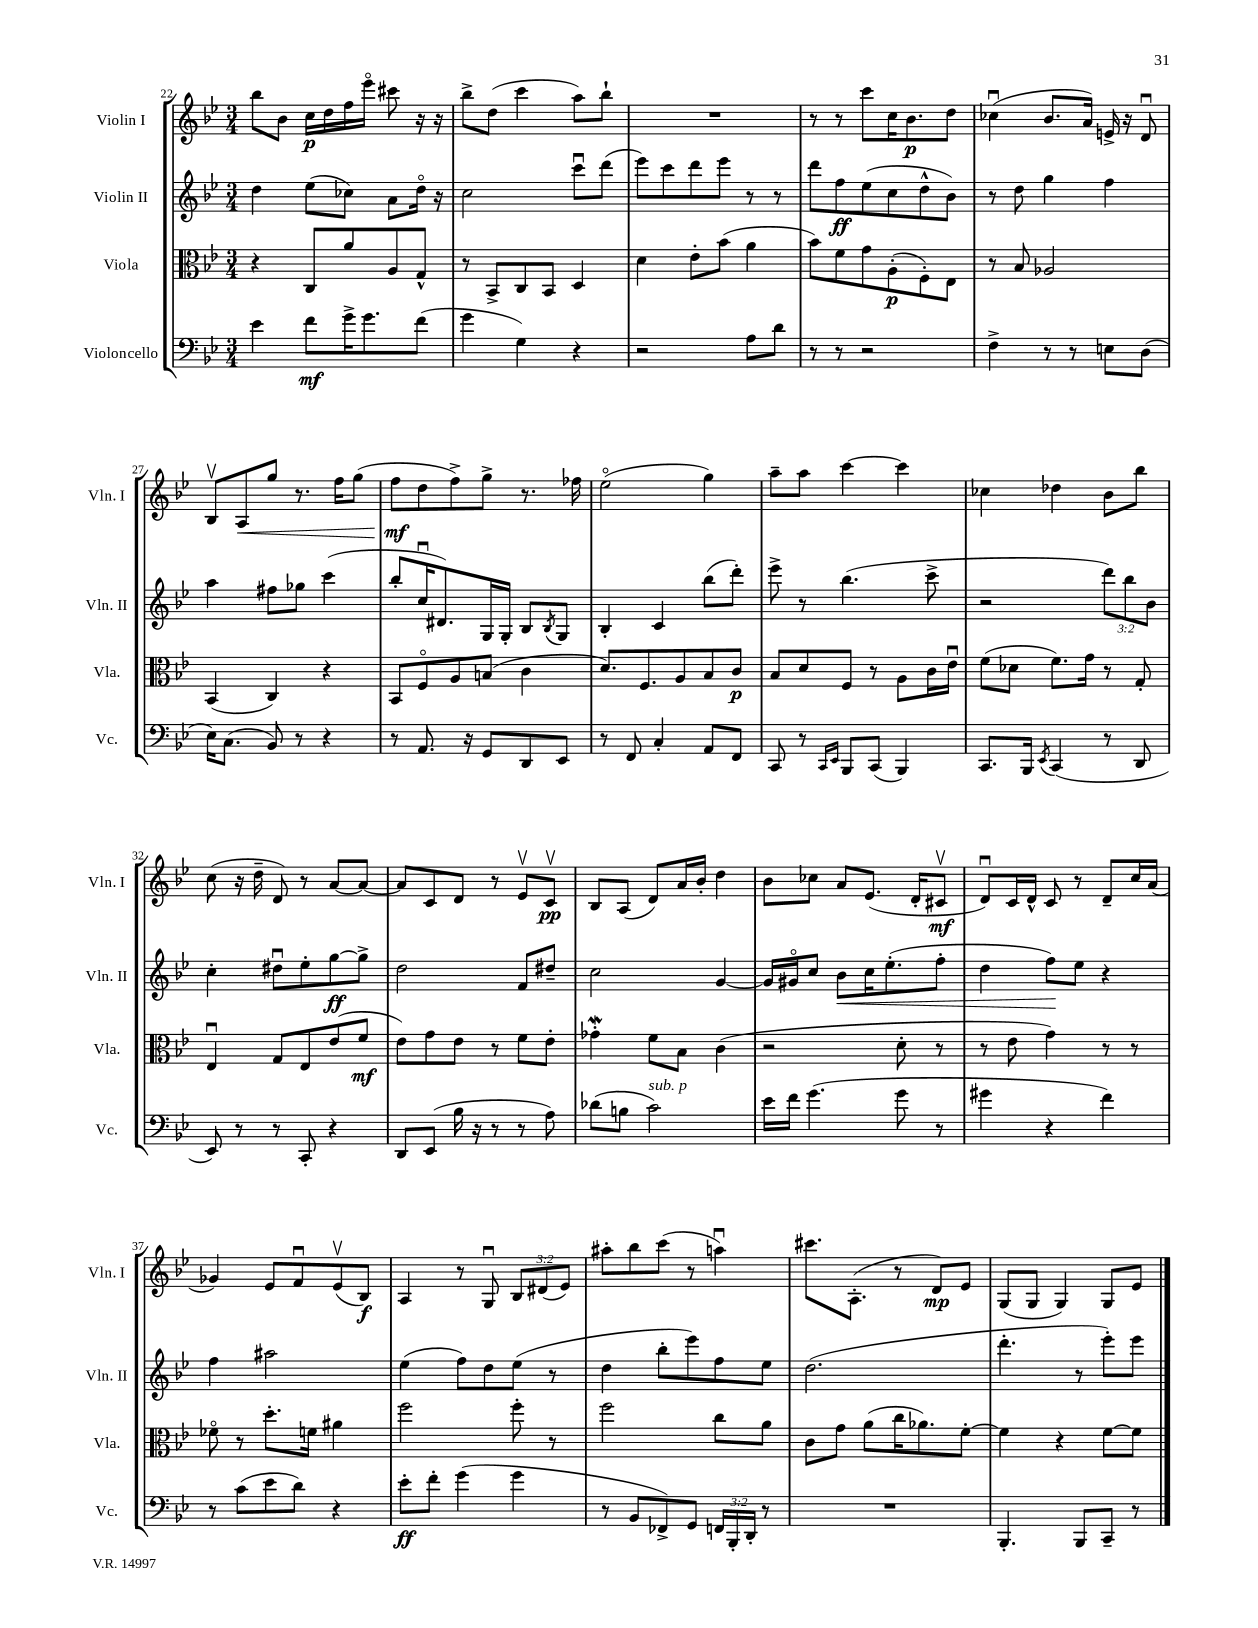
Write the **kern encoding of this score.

**kern	**kern	**kern	**kern
*staff4	*staff3	*staff2	*staff1
*clefF4	*clefC3	*clefG2	*clefG2
*k[b-e-]	*k[b-e-]	*k[b-e-]	*k[b-e-]
*M3/4	*M3/4	*M3/4	*M3/4
4e-	4r	4dd	8bb-
.	.	.	8b-
8f	8C	(8ee-	16cc
.	.	.	16dd
16g^	8a	8cc-)	16ff
8.g	.	.	16eee-o
.	8A	8a	8ccc#
(8f	8G^^	16ddo	16r
.	.	16r	16r
=	=	=	=
4g	8r	2cc	8bb-^
.	8BB-^	.	(8dd
4G)	8C	.	4ccc
.	8BB-	.	.
4r	4D	8cccu	8aa)
.	.	(8ddd	8bb-`
=	=	=	=
2r	4d	8eee-)	2.r
.	.	8ccc	.
.	8e-'	8ddd	.
.	(8b-	8eee-	.
8A	4a	8r	.
8d	.	8r	.
=	=	=	=
8r	8b-)	8ddd	8r
8r	8f	8ff	8r
2r	8g	(8ee-	8ccc
.	(8A'	8cc	16cc
.	.	.	8.b-
.	8F')	8dd^^	.
.	8E-	8b-)	8dd
=	=	=	=
4F^	8r	8r	(4cc-u
.	8B-	8dd	.
8r	2A-	4gg	8.b-
8r	.	.	.
.	.	.	16a)
8E	.	4ff	16e^
.	.	.	16r
(8D	.	.	8du
=	=	=	=
16E-)	(4BB-	4aa	8B-v
(8.C	.	.	.
.	.	.	8A
8BB-)	4C)	8ff#	8gg
8r	.	8gg-	8.r
4r	4r	(4ccc	.
.	.	.	16ff
.	.	.	(8gg
=	=	=	=
8r	8BB-	8bb-'	8ff
8.AA	8Fo	16ccu	8dd
.	.	8.d#)	.
.	8A	.	8ff^)
16r	.	.	.
8GG	(8B	16G	8gg^
.	.	16G'	.
8DD	4c	8B-	8.r
.	.	8qB-	.
8EE-	.	8G	.
.	.	.	16ff-
=	=	=	=
8r	8.d)	4B-'	(2ee-o
8FF	.	.	.
.	8.F	.	.
4C'	.	4c	.
.	8A	.	.
8AA	8B-	(8bb-	4gg)
8FF	8c	8ddd')	.
=	=	=	=
8CC	8B-	8eee-^	8aa~
8r	8d	8r	8aa
16qqCC	.	.	.
16qqEE-	.	.	.
8BBB-	8F	(4.bb-	[4ccc
(8CC	8r	.	.
4BBB-)	8A	.	4ccc]
.	16c	8ccc^	.
.	16e-u	.	.
=	=	=	=
8.CC	(8f	2r	4cc-
.	8d-	.	.
16BBB-	.	.	.
8qEE-	.	.	.
(4CC	8.f)	.	4dd-
.	16g	.	.
8r	8r	12ddd)	8b-
.	.	12bb-	.
8DD	8G'	.	8bb-
.	.	12b-	.
=	=	=	=
8EE-)	4E-u	4cc'	(8cc
8r	.	.	16r
.	.	.	16dd~
8r	8G	8dd#u	8d)
8CC'	8E-	8ee-'	8r
4r	(8e-	[8gg	[8a
.	8f	8gg^]	8a_
=	=	=	=
8DD	8e-)	2dd	8a]
(8EE-	8g	.	8c
16B-	8e-	.	8d
16r	.	.	.
8r	8r	.	8r
8r	8f	8f	8e-v
8A)	8e-'	8dd#~	8cv
=	=	=	=
(8d-	4g-'	2cc	8B-
8B	.	.	(8A
2c)	8f	.	8d)
.	8B-	.	16a
.	.	.	16b-'
.	(4c	[4g	4dd
=	=	=	=
16e-	2r	16g]	8b-
16f	.	16g#o	.
(4.g	.	8cc	8cc-
.	.	8b-	8a
.	.	16cc	(8.e-
.	.	(8.ee-'	.
8g	8d'	.	.
.	.	.	16d'
8r	8r	8ff'	8c#v
=	=	=	=
4g#	8r	4dd	8du)
.	8e-	.	16c
.	.	.	16d^^
4r	4g)	8ff)	8c
.	.	8ee-	8r
4f)	8r	4r	8d~
.	8r	.	16cc
.	.	.	(16a
=	=	=	=
8r	8f-o	4ff	4g-)
(8c	8r	.	.
8e-	8.dd'	2aa#	8e-
8d)	.	.	8fu
.	16f	.	.
4r	4a#	.	(8e-v
.	.	.	8B-)
=	=	=	=
8e-'	2ff	(4ee-	4A
8f'	.	.	.
(4g	.	8ff)	8r
.	.	8dd	8Gu
4g	8ff'	(8ee-	12B-
.	.	.	(12d#
.	8r	8r	.
.	.	.	12e-)
=	=	=	=
8r	2ff	4dd	8aa#'
8BB-	.	.	8bb-
8FF-^)	.	8bb-'	(8ccc
8GG	.	8eee-)	8r
24FF	8cc	8ff	4aau)
24BBB-'	.	.	.
24DD'	.	.	.
8r	8a	8ee-	.
=	=	=	=
2.r	8c	(2.dd	8.ccc#
.	8g	.	.
.	.	.	(8.A'
.	(8a	.	.
.	16cc	.	8r
.	8.a-)	.	.
.	.	.	8d)
.	[8f'	.	8e-
=	=	=	=
4.BBB-'	4f]	4.ddd'	(8G
.	.	.	8G
.	4r	.	4G)
8BBB-	.	8r	.
8CC~	[8f	8eee-')	8G
8r	8f]	8eee-	8e-
==	==	==	==
*-	*-	*-	*-
